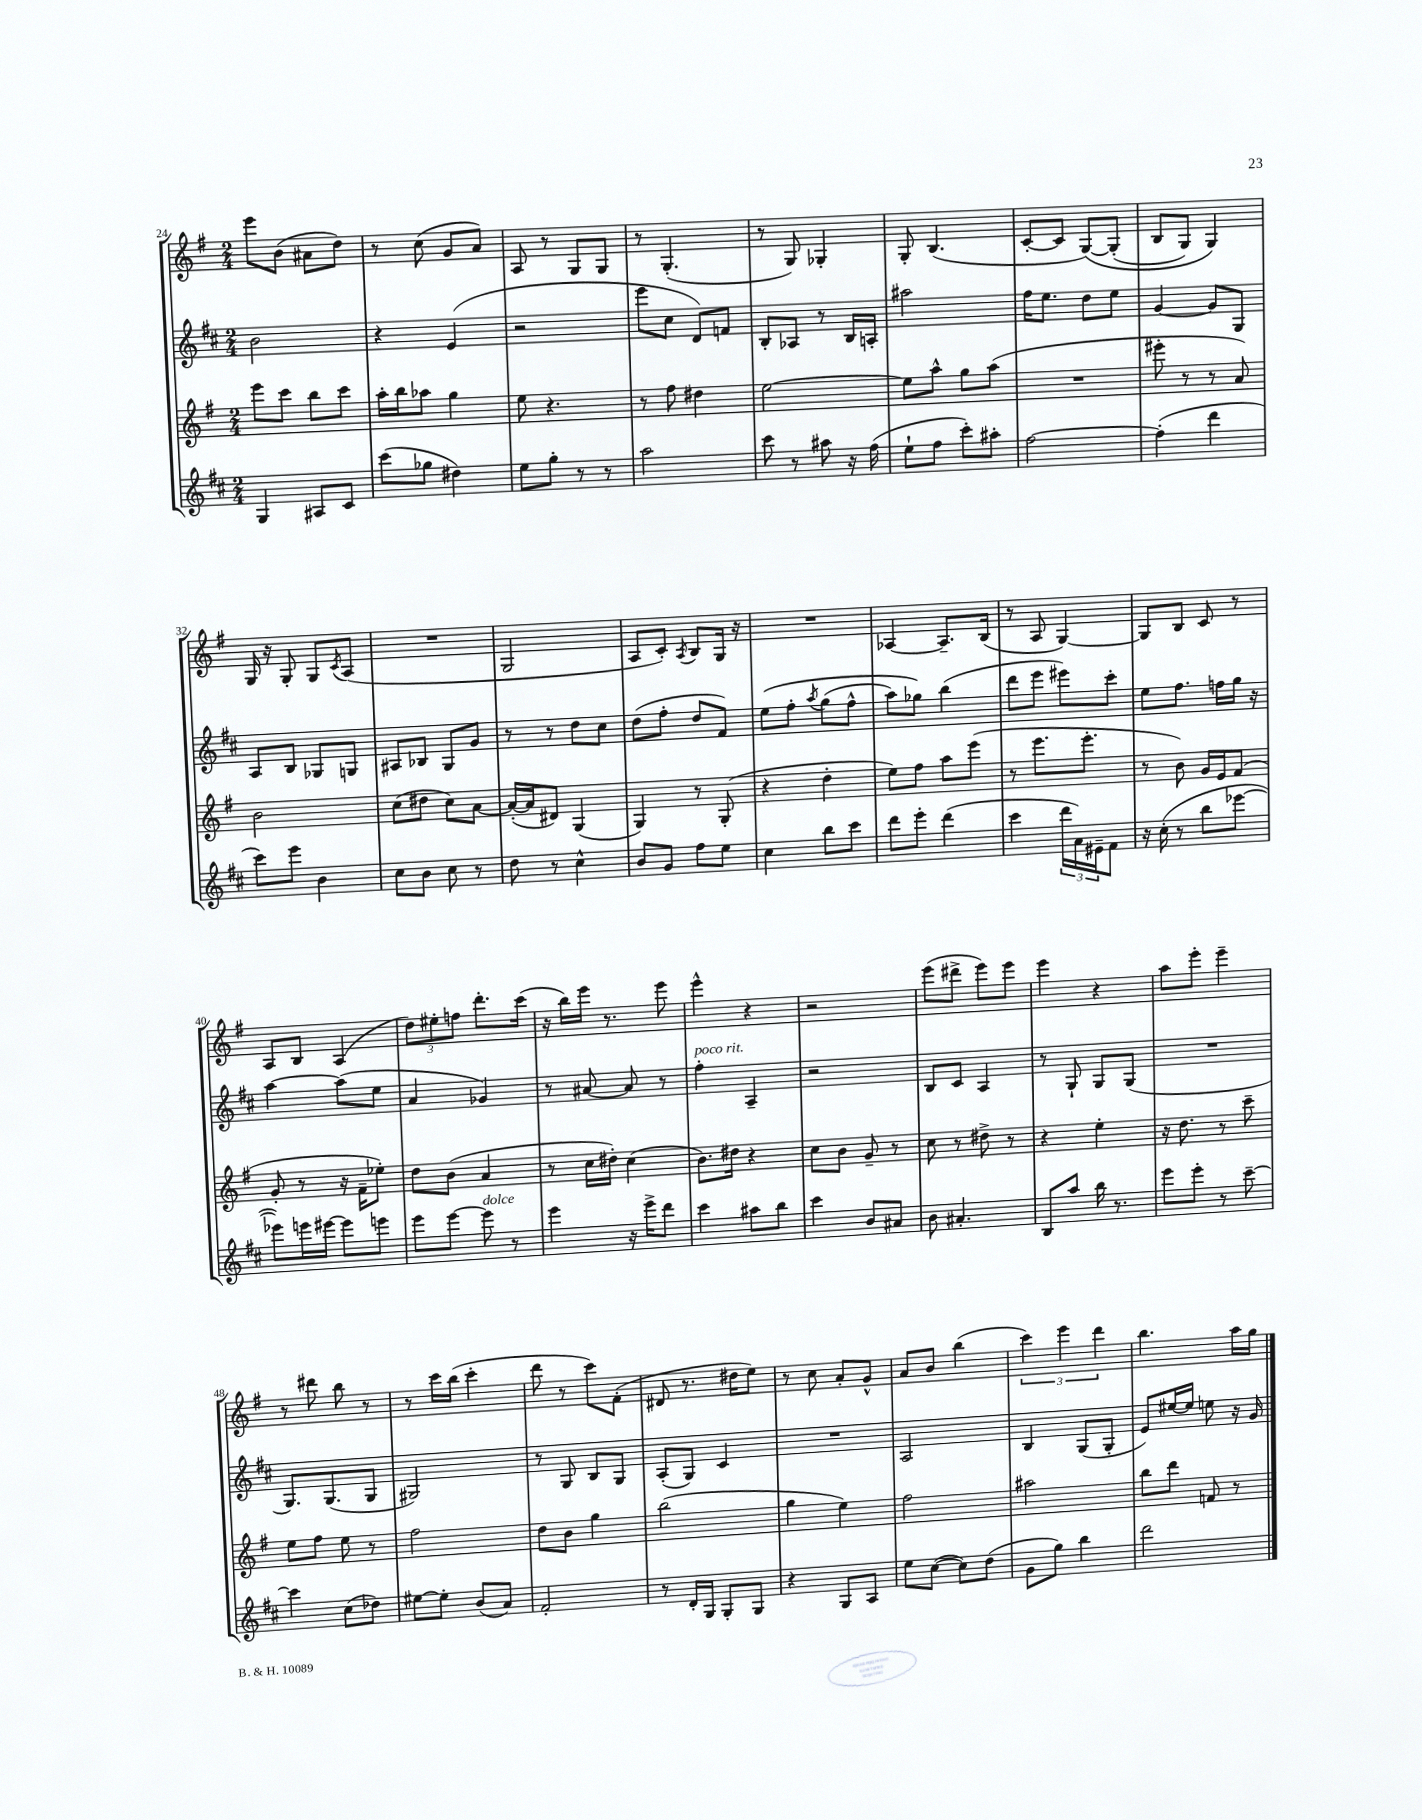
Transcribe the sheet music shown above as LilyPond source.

<<
\new StaffGroup <<
\new Staff = "s0" {
    \clef treble \key g \major \numericTimeSignature \time 2/4
    e'''8 b'8( ais'8 d''8) |
    r8 c''8( g'8 a'8) |
    a8 r8 g8 g8 |
    r8 g4.-.( |
    r8 g8) ges4-. |
    g8-. b4.( |
    c'8~-. c'8 g8~)\( g8-.( |
    b8 g8) g4\) |
    g16 r16 g8-. g8 \acciaccatura { c'8 } a8( |
    R2 |
    g2 |
    a8 c'8-.) \acciaccatura { a8 } b8 g16 r16 |
    R2 |
    aes4~ aes8.-- b16( |
    r8 a8 g4~) |
    g8 b8 c'8 r8 |
    a8 b8 a4( |
    \tuplet 3/2 { d''8) eis''8-. f''8 } d'''8.-. c'''16( |
    r16 b''16) e'''16 r8. e'''8 |
    e'''4-^ r4 |
    r2 |
    e'''8( dis'''8-> e'''8) e'''8 |
    e'''4 r4 |
    a''8 e'''8-. e'''4-- |
    r8 dis'''8 b''8 r8 |
    r8 c'''16 b''16( c'''4-. |
    d'''8 r8 c'''8) fis'8-.( |
    dis'8 r8. dis''16 e''8) |
    r8 c''8 a'8-. g'8-^ |
    a'8 b'8 b''4( |
    \tuplet 3/2 { c'''4) e'''4 d'''4 } |
    b''4. a''16 g''16 \bar "|." |
}
\new Staff = "s1" {
    \clef treble \key d \major \numericTimeSignature \time 2/4
    b'2 |
    r4 e'4( |
    r2 |
    e'''8 cis''8 d'8) f'8 |
    b8-. aes8 r8 b16 a16-. |
    ais''2 |
    fis''16 e''8. d''8 e''8 |
    g'4~ g'8 g8 |
    a8 b8 ges8 g8 |
    ais8 bes8 g8 g'8 |
    r8 r8 d''8 cis''8 |
    d''8( fis''8-. d''8 fis'8) |
    e''8\( fis''8-. \acciaccatura { a''8 } g''8( fis''8-^ |
    a''8) ges''8\) b''4( |
    d'''8 e'''8 eis'''8) cis'''8-. |
    e''8 fis''8. f''16 g''16 r16 |
    a''4~ a''8( e''8 |
    a'4 ges'4) |
    r8 ais'8~ ais'8 r8 |
    fis''4-.^\markup { \italic "poco rit." } a4-- |
    r2 |
    b8 cis'8 a4 |
    r8 g8-! g8 g8( |
    R2 |
    g8.) g8.( g8 |
    gis2) |
    r8 g8 b8 g8 |
    a8-.( g8) cis'4 |
    R2 |
    a2 |
    b4 g8( g8-. |
    e'8) eis''16~ eis''16 e''8 r16 g'16 \bar "|." |
}
\new Staff = "s2" {
    \clef treble \key g \major \numericTimeSignature \time 2/4
    e'''8 c'''8 b''8 c'''8 |
    a''16-. b''16 aes''8 g''4 |
    e''8 r4. |
    r8 fis''8 dis''4 |
    e''2~ |
    e''8 a''8-^ g''8 a''8( |
    R2 |
    eis'''8-. r8 r8 a'8) |
    b'2 |
    c''8( dis''8 c''8) a'8~ |
    a'16~-.( a'16 dis'8) g4( |
    g4) r8 g8-.( |
    r4 d''4-. |
    e''8) fis''8 a''8 e'''8( |
    r8 e'''8. e'''8.-. |
    r8 b'8) g'16 e'16 fis'8( |
    g'8-. r8 r16 fis'16-- ees''8-.) |
    d''8 b'8( a'4 |
    r8 c''16 dis''16-.) c''4( |
    b'8.) dis''16 r4 |
    c''8 b'8 g'8-- r8 |
    c''8 r8 dis''8-> r8 |
    r4 e''4-. |
    r16 d''8. r8 c'''8-- |
    e''8 fis''8 e''8 r8 |
    fis''2 |
    d''8 b'8 g''4 |
    b''2( |
    g''4 e''4) |
    fis''2 |
    ais''2 |
    b''8 d'''8 f'8 r8 \bar "|." |
}
\new Staff = "s3" {
    \clef treble \key d \major \numericTimeSignature \time 2/4
    g4 ais8 cis'8 |
    cis'''8( ges''8 dis''4) |
    e''8 g''8-. r8 r8 |
    a''2 |
    cis'''8 r8 ais''8 r16 fis''16( |
    e''8-! fis''8 cis'''8-.) ais''8-. |
    fis''2~ |
    fis''4-.( d'''4 |
    cis'''8) e'''8 b'4 |
    cis''8 b'8 cis''8 r8 |
    d''8 r8 cis''4-^ |
    b'8 g'8 fis''8 e''8 |
    cis''4 b''8 cis'''8 |
    d'''8 e'''8-. d'''4( |
    cis'''4 \tuplet 3/2 { d'''16 a'16) eis'16-- } fis'8 |
    r16 cis''16-.( r8 b''8 ees'''8~ |
    ees'''8) e'''16 eis'''16~ eis'''8 e'''8 |
    e'''8 e'''8~ e'''8^\markup { \italic "dolce" } r8 |
    e'''4 r16 e'''16-> d'''8 |
    cis'''4 ais''8 b''8 |
    cis'''4 b'8 ais'8 |
    b'8 ais'4.-. |
    b8 a''8 b''16 r8. |
    e'''8 e'''8-. r8 cis'''8~-- |
    cis'''4 cis''8( des''8) |
    eis''8~ eis''8-. b'8( a'8) |
    fis'2-. |
    r8 d'16-. g16 g8-. g8 |
    r4 g8 a8 |
    e''8 cis''8~( cis''8) d''8( |
    g'8 g''8) b''4 |
    d'''2 \bar "|." |
}
>>
>>
\layout { \context { \Score currentBarNumber = #24 } }
